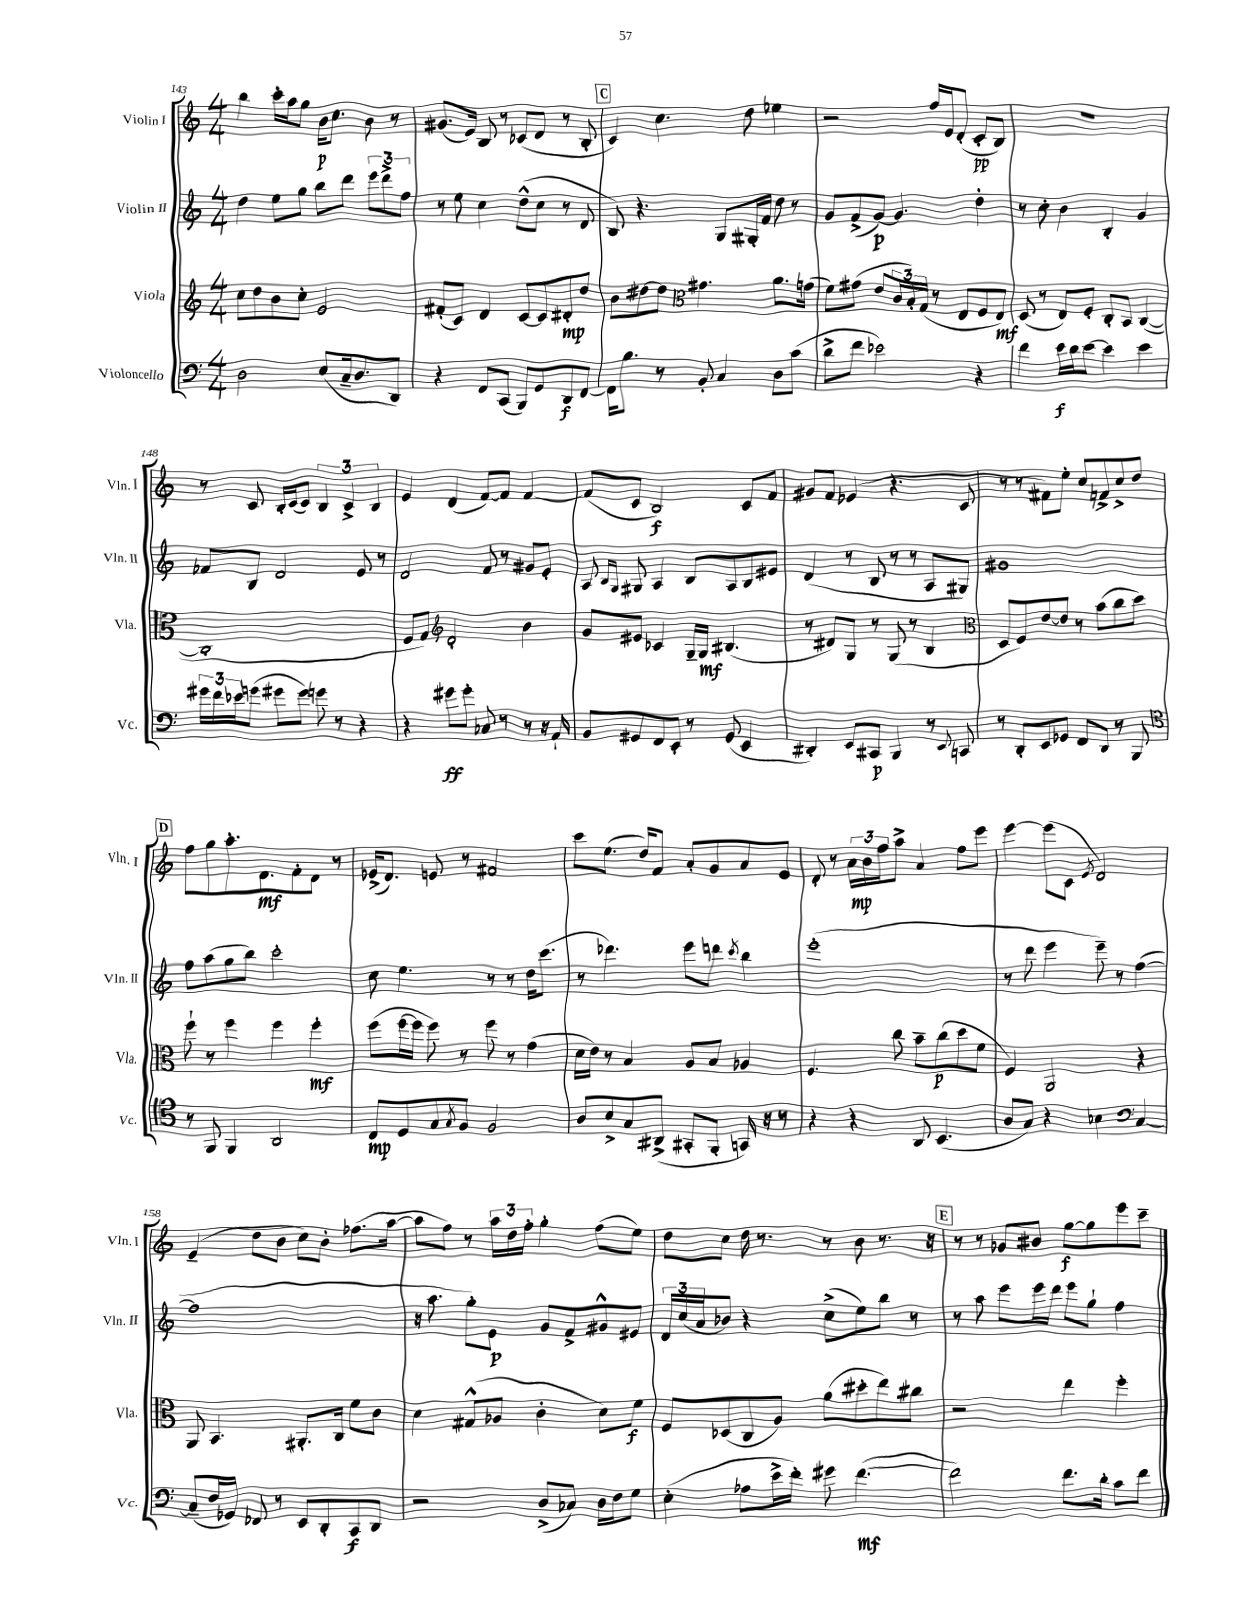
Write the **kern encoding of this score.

**kern	**kern	**kern	**kern
*staff4	*staff3	*staff2	*staff1
*clefF4	*clefG2	*clefG2	*clefG2
*k[]	*k[]	*k[]	*k[]
*M4/4	*M4/4	*M4/4	*M4/4
2D	8cc	4dd	4bb
.	8dd	.	.
.	8b	8ee	16ccc'
.	.	.	16aa
.	8cc'	8gg	8gg
(8E	2e	8bb	16b
.	.	.	8.cc
16C~	.	8ddd	.
8.D	.	.	.
.	.	12eee	8b
.	.	12ddd^	.
8DD)	.	.	8r
.	.	12ff	.
=	=	=	=
4r	(8f#'	8r	(8.g#
.	8c)	8ee	.
.	.	.	16e)
8FF	4d	4cc	8B
(8CC	.	.	8r
8BBB)	[8c	(8dd^^	(8c-
8GG	8c]	8cc	8d
8DD	8d#'	8r	8r
[8FF	8dd	8d	8B'
=	=	=	=
16FF]	8b	8B)	4c)
8.B	.	.	.
.	[8dd#	4.r	.
8r	8dd#]	.	4.cc
*	*clefC3	*	*
8BB'	4.g#	.	.
4C	.	8G	.
.	.	16G#'	8dd
.	.	16f	.
8D	8.a	8dd	4ee-
(8c	.	8r	.
.	(16g	.	.
=	=	=	=
8d^	8f)	8g	2r
8f	(8g#	(8f^	.
2e-)	8e	[8g)	.
.	24c	4.g]	.
.	24B')	.	.
.	(24G	.	.
.	8r	.	16ff
.	.	.	16e
.	8E	.	(8d'
4r	8F	4dd'	8c'
.	8E)	.	8B)
=	=	=	=
4f	(8D	8r	1r
.	8r	8cc'	.
16e	8E)	4b	.
16d	.	.	.
[8e	8F'	.	.
4e]	8C'	4B'	.
.	8BB	.	.
4e	([4C	4g	.
=	=	=	=
24g#	1C']	8f-	8r
24f	.	.	.
24e-	.	.	.
(8g	.	8B	8c
8g#	.	2d	16B'
.	.	.	(16c
8g#)	.	.	8c)
8g	.	.	6B
8r	.	.	.
.	.	.	6c^
4r	.	8e	.
.	.	.	6B
.	.	8r	.
=	=	=	=
4r	8F	2d	4e
.	8G)	.	.
*	*clefG2	*	*
8g#	2d'	.	(4d
8g#'	.	.	.
8C-	.	8f	[8f)
8r	.	8r	8f]
8r	4b	8g#	[4f
16r	.	8e'	.
16AA`	.	.	.
=	=	=	=
8BB	8g	8A	(8f]
.	.	16qqB	.
.	.	16qqG	.
8GG#	8e#	8G#	8c
8FF	4c-	4A	2B)
8EE'	.	.	.
8r	16G~	8B	.
.	16G	.	.
(8GG#	(4.B#	8A	.
4EE	.	8B	8c
.	.	8e#	8f
=	=	=	=
4DD#')	8r	(4d	8g#
.	8d#)	.	8f
8EE	8G	8r	(4e-
8CC#	8r	8B	.
4BBB	(8G	8r	4.r
.	8r	8r	.
8r	4B	8A	.
8qqEE	.	.	.
8CC	.	8G#)	8c
=	=	=	=
*	*clefC3	*	*
8r	8D	1g#	8r
8DD'	8F)	.	8r
8EE	[8e	.	8f#)
8GG-	8e]	.	8ee'
8FF	8r	.	8cc
8DD	(8b	.	8f^
8r	8cc	.	8cc^
8BBB	8dd)	.	8dd
=	=	=	=
*clefC4	*	*	*
8r	8ff`	8ff	8ff
8FF	8r	(8aa	8gg
4FF	4ff	8gg	8.aa'
.	.	8bb)	.
.	.	.	8.d
2AA	4ff	2ccc'	.
.	.	.	8f'
.	4ff'	.	8d
.	.	.	8r
=	=	=	=
8C	(8ff	8cc	(16e-^
.	.	.	8.d)
8D	[16ff	4.ee	.
.	16ff]	.	.
8G	8ff)	.	8e
8qG	.	.	.
8F	8r	.	8r
2F	8ff	8r	2f#
.	8r	8r	.
.	(4g	16dd	.
.	.	(8.ccc	.
=	=	=	=
8A	16d	8r	8ccc
.	16e)	.	.
8B^	8r	4.ddd-)	(8.ee
8G	4B	.	.
.	.	.	16dd)
(8AA#^	.	.	8f
8GG#'	8A	8eee	8a'
8FF'	8B	8ddd	8g
.	.	8qccc	.
16GG)	4A-	4bb	8a
16r	.	.	.
8r	.	.	8e
=	=	=	=
4r	4.F	(1eee'	8d'
.	.	.	8r
4r	.	.	24a
.	.	.	24b
.	.	.	24ff
.	8cc	.	8aa^
8AA	8b~	.	4a
(4.BB	(8cc	.	.
.	8dd	.	8ff
.	8f	.	8eee
=	=	=	=
8A	4F)	8r	[4eee
8G)	.	8ddd	.
4r	2AA	4eee	(8eee]
.	.	.	8c
.	.	.	8qe
4B-	.	8eee~)	2d)
.	.	8r	.
*clefF4	*	*	*
[4C	4r	([4ff	.
=	=	=	=
(8C~]	8AA	1ff]	(4e~
16F	4.BB	.	.
16GG-)	.	.	.
8FF-	.	.	8dd
8r	.	.	8b
8EE	8.AA#'	.	8cc)
8DD'	.	.	8b'
.	16C	.	.
8CC	8f	.	(8.ff-
8DD	8c	.	.
.	.	.	[16aa
=	=	=	=
2r	4d	16r	8aa]
.	.	8.aa	.
.	.	.	8ff)
.	(8G#^^	8gg')	8r
.	8A-	8e	24aa
.	.	.	24dd
.	.	.	24ff'
(8D^	4c'	8g	4gg'
8C-)	.	8f^	.
16D	8d)	8g#^^	(8ff
16F	.	.	.
8G	8f	8e#	8ee)
=	=	=	=
(4E'	8F	24d	8dd
.	.	(24cc	.
.	.	24a	.
.	(8D-	8b-)	8cc
8A-	8C	4r	16dd
.	.	.	8.r
16e^	8A)	.	.
16f')	.	.	.
8g#	(8a	(8cc^	8r
([4.f	8dd#'	8ee)	8b
.	8ee)	8bb	8.r
.	8cc#	8r	.
.	.	.	16r
=	=	=	=
2f])	2r	8r	8r
.	.	8aa	8r
.	.	8eee	8g-
.	.	16eee	8b#
.	.	16ddd	.
8.f	4ee	8eee	[8gg
.	.	8gg`	8gg]
16d'	.	.	.
8c	4ff'	4ff	8eee
8f	.	.	8ccc~
==	==	==	==
*-	*-	*-	*-
